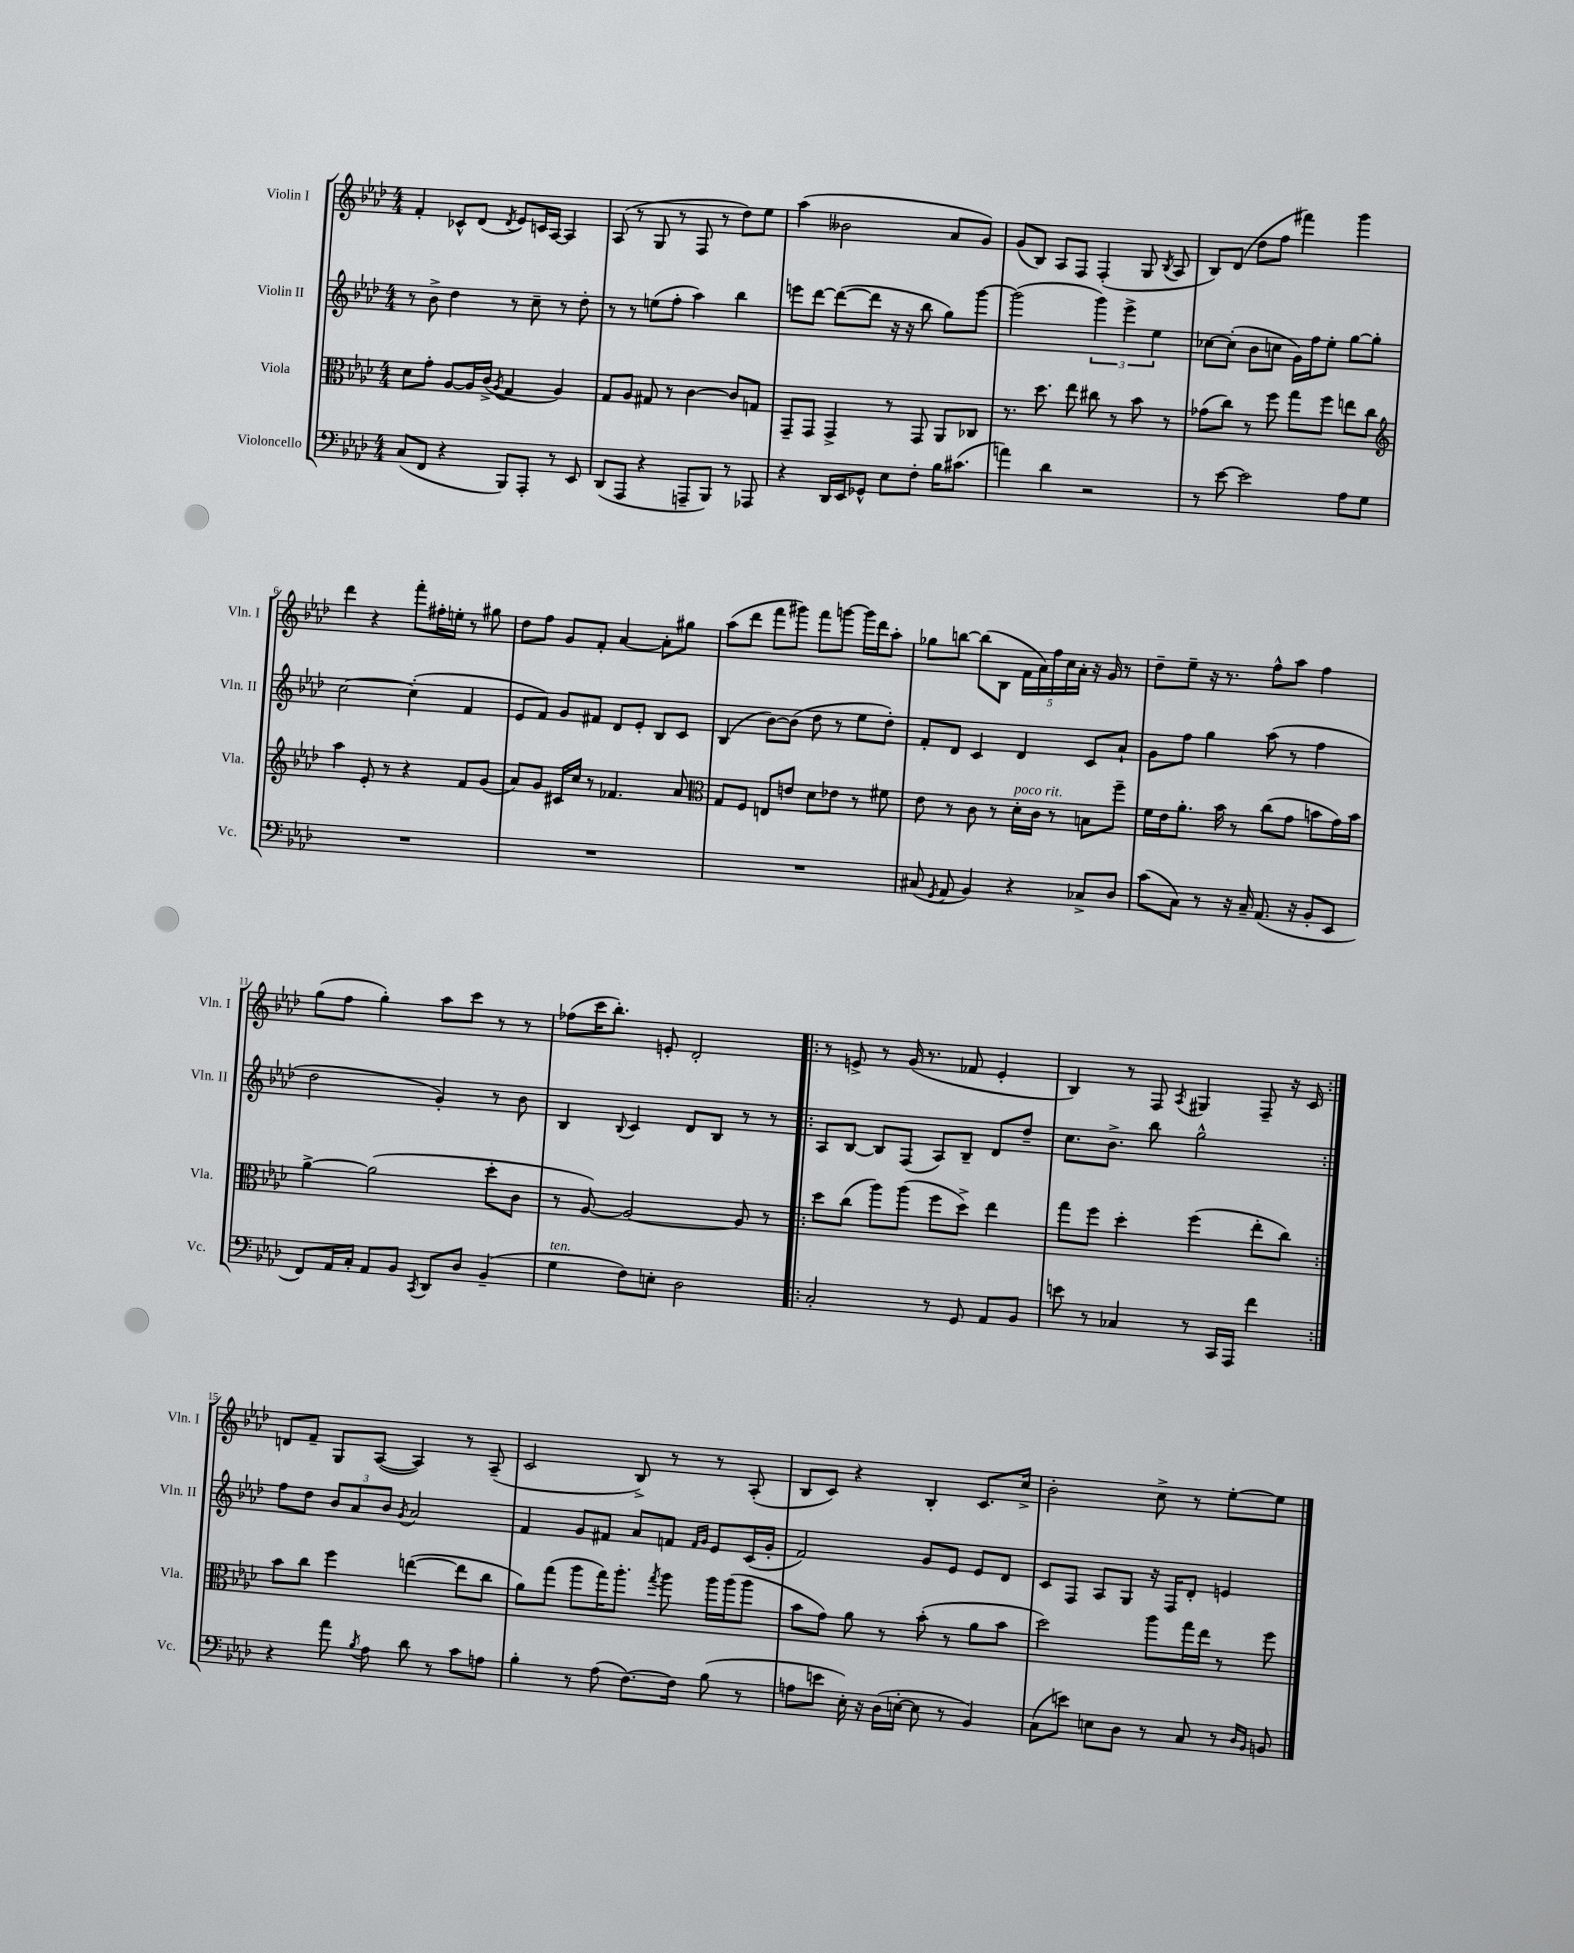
<<
\new StaffGroup <<
\new Staff = "s0" \with { instrumentName = "Violin I" shortInstrumentName = "Vln. I" } {
    \clef treble \key aes \major \numericTimeSignature \time 4/4
    \autoBeamOff f'4-. ces'8[-^ des'8]( \acciaccatura { des'8 } ees'8[) c'16 aes16]~ aes4 |
    aes8( r8 g8 r8 f8 r8 des''8[) ees''8] |
    aes''4( beses'2 aes'8[ g'8]) |
    g'8[( bes8]) aes8[ f8] f4-.( g8 \acciaccatura { bes8 } aes8 |
    bes8[) des'8]( des''8[ f''8] fis'''4) g'''4 |
    des'''4 r4 f'''8[-. fis''16-. e''16]-. r8 gis''8 |
    des''8[ f''8] g'8[ f'8]-. aes'4~ aes'8[-. gis''8] |
    aes''8[( des'''8] f'''8[ gis'''8]) f'''8[ g'''8]~ g'''16[ des'''16 aes''8]-. |
    ges''8[ b''8]~ b''8[( bes8] \tuplet 5/4 { f'16[ aes'16) f''16 c''16 aes'16]-. } r16 g'16 r8 |
    des''8[-- ees''8]-- r16 r8. f''8[-^ aes''8] f''4 |
    g''8[( f''8] g''4-.) aes''8[ c'''8] r8 r8 |
    fes''8[( c'''16 bes''8.]-.) e'8-. des'2-. |
    \repeat volta 2 { r8 e'8-> r8 g'16( r8. fes'8 e'4-. |
    bes4) r8 f8 \acciaccatura { aes8 } gis4 f8-- r16 c'16 | }
    d'8[ f'8]-- g8[ aes8]~( aes4) r8 aes8--( |
    c'2 bes8->) r8 r8 aes8-.( |
    bes8[ c'8]) r4 bes4-. c'8.[ c''16]-> |
    bes'2-. c''8-> r8 ees''8[~-. ees''8] \bar "|." |
}
\new Staff = "s1" \with { instrumentName = "Violin II" shortInstrumentName = "Vln. II" } {
    \clef treble \key aes \major \numericTimeSignature \time 4/4
    \autoBeamOff r8 bes'8-> des''4 r8 c''8-- r8 des''8-. |
    r8 r8 e''8[( f''8]-. aes''4) bes''4 |
    e'''8[ des'''8]~ des'''8[~( des'''8] r16 r16 bes''8 g''8[) g'''8]~ |
    g'''2( \tuplet 3/2 { g'''4) ees'''4-> ees''4 } |
    ces''8[~ ces''8]-.( bes'8[ c''8] g'16[) f''16 ees''8]-. g''8[~ g''8]-. |
    c''2~ c''4-.( f'4 |
    ees'8[ f'8]) g'8[ fis'8] des'8[ ees'8]-. bes8[ c'8] |
    bes4( bes'8[~) bes'8]( des''8 r8 ees''8[ des''8]-.) |
    f'8[-. des'8] c'4 des'4 c'8[ aes'8]-! |
    g'8[ f''8] g''4 aes''8( r8 f''4 |
    des''2 g'4-.) r8 bes'8 |
    bes4 \appoggiatura { bes8 } c'4 des'8[ bes8] r8 r8 |
    \repeat volta 2 { aes8[ bes8]~ bes8[ f8]( aes8[) bes8]-- des'8[ des''8]-- |
    c''8.[ bes'8.]-> bes''8 g''2-^ | }
    f''8[ des''8] \tuplet 3/2 { bes'8[ aes'8 bes'8] } \acciaccatura { g'8 } aes'2 |
    f'4 g'8[ fis'8] aes'8[ f'8] \grace { f'16[ g'16] } ees'8[ c'16( g'16]-. |
    f'2) g'8[ ees'8] ees'8[ des'8] |
    c'8[ f8] aes8[ g8] r16 f16[ des'8]-. e'4 \bar "|." |
}
\new Staff = "s2" \with { instrumentName = "Viola" shortInstrumentName = "Vla." } {
    \clef alto \key aes \major \numericTimeSignature \time 4/4
    \autoBeamOff des'8[ g'8]-. aes8[~ aes16 c'16]->( \acciaccatura { aes8 } g4 aes4) |
    g8[ aes8] gis8 r8 c'4~ c'8[ g8] |
    g,8[-- g,8] g,4-> r8 g,8 aes,8[ ces8] |
    r8. des''8. ees''8 cis''8 r8 bes'8 r8 |
    ges'8[( c''8]) r8 f''8 g''8[ f''8] e''8[ c''8] |
    \clef treble aes''4 ees'8-. r8 r4 f'8[ g'8]( |
    aes'8[) g'8] cis'16[ c''16] r8 fes'4. aes'8 |
    \clef alto g8[ f8] e8[ e'8] des'8[ ees'8] r8 fis'8 |
    ees'8 r8 c'8 r8 des'16[-.^\markup { \italic "poco rit." } c'16] r8 b8[ f''8]-- |
    f'16[ ees'16 aes'8.]-. bes'16 r8 c''8[( g'8] b'8[ g'16) b'16] |
    aes'4~-> aes'2( des''8[-. c'8] |
    r8 aes8~) aes2~ aes8 r8 |
    \repeat volta 2 { des''8[ c''8]( aes''8[) aes''8]( f''8[ des''8]->) ees''4 |
    g''8[ f''8] des''4-. f''4( ees''8[-. c''8]) | }
    bes'8[ c''8] f''4 e''4~( e''8[ c''8] |
    aes'8[) g''8]( aes''8[ g''16) aes''8.]-. \acciaccatura { g''8 } aes''8 aes''16[ aes''16( aes''8] |
    bes'8[ g'8]) aes'8 r8 bes'8-.( r8 aes'8[ bes'8] |
    des''2) aes''8[ g''16 ees''16] r8 f''8 \bar "|." |
}
\new Staff = "s3" \with { instrumentName = "Violoncello" shortInstrumentName = "Vc." } {
    \clef bass \key aes \major \numericTimeSignature \time 4/4
    \autoBeamOff c8[( f,8] r4 bes,,8[) aes,,8]-. r8 ees,8 |
    des,8[( aes,,8] r4 a,,8[-- bes,,8]) r8 aes,,8 |
    r4 des,16[ ees,16 ges,8]-^ ees8[ f8]-. bes16[ cis'8.]( |
    a'4) des'4 r2 |
    r8 ees'8~ ees'2 aes8[ g8] |
    R1 |
    R1 |
    R1 |
    cis8( \acciaccatura { g,8 } aes,8 bes,4) r4 ces8[-> des8] |
    c'8[( c8]) r8 r16 c16-- aes,8.( r16 bes,8[-. ees,8] |
    f,8[) aes,16 c16]-. aes,8[ bes,8] \acciaccatura { c,8 } des,8[ des8] bes,4--( |
    g4^\markup { \italic "ten." } f8[) e8]-. des2 |
    \repeat volta 2 { c2-. r8 g,8 aes,8[ bes,8] |
    e'8 r8 ces4 r8 c,16[ aes,,16] f'4 | }
    r4 aes'8 \acciaccatura { bes8 } aes8 des'8 r8 c'8[ a8] |
    bes4-. r8 aes8( f8.[~) f16] bes8( r8 |
    a8[ e'8] ees16-.) r16 des16[( e16]~-. e8 r8 bes,4) |
    c8[( e'8]) e8[ des8] r8 c8 r8 \grace { des16[ bes,16] } b,8 \bar "|." |
}
>>
>>
